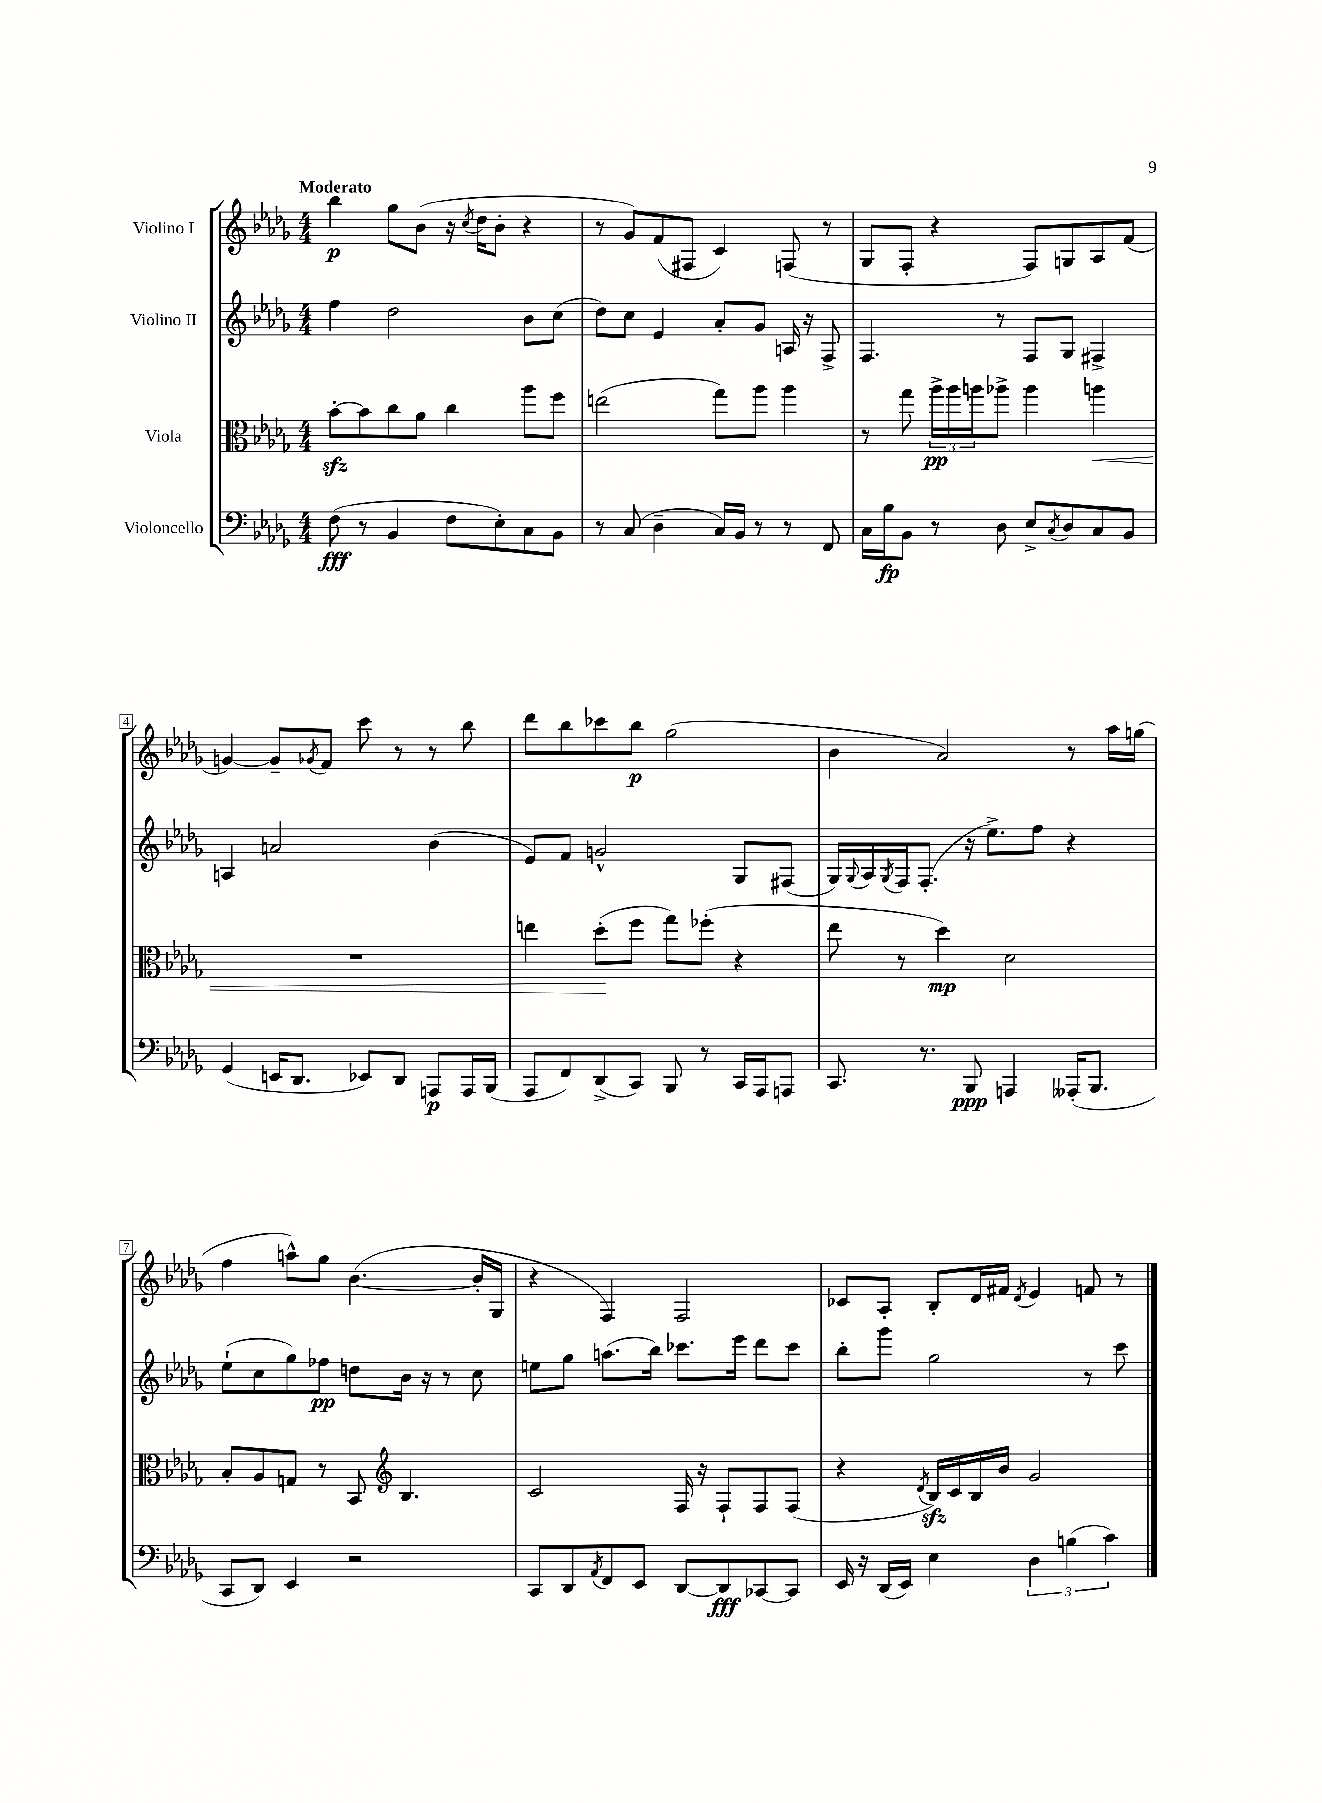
<<
\new StaffGroup <<
\new Staff = "s0" \with { instrumentName = "Violino I" } {
    \clef treble \key des \major \numericTimeSignature \time 4/4 \tempo "Moderato"
    bes''4\p ges''8 bes'8( r16 \acciaccatura { c''8 } des''16 bes'8-. r4 |
    r8 ges'8) f'8( fis8 c'4) f8( r8 |
    ges8 f8-. r4 f8) g8 aes8 f'8( |
    g'4~) g'8-- \acciaccatura { ges'8 } f'8 c'''8 r8 r8 bes''8 |
    des'''8 bes''8 ces'''8 bes''8\p ges''2( |
    bes'4 aes'2) r8 aes''16 g''16( |
    f''4 a''8-^) ges''8 bes'4.~( bes'16-. ges16 |
    r4 f4) f2 |
    ces'8 aes8-. bes8-. des'16 fis'16 \acciaccatura { des'8 } ees'4 f'8 r8 \bar "|." |
}
\new Staff = "s1" \with { instrumentName = "Violino II" } {
    \clef treble \key des \major \numericTimeSignature \time 4/4
    f''4 des''2 bes'8 c''8( |
    des''8) c''8 ees'4 aes'8-. ges'8 a16 r16 f8-> |
    f4. r8 f8 ges8 fis4-> |
    a4 a'2 bes'4( |
    ees'8) f'8 g'2-^ ges8 fis8( |
    ges16) \appoggiatura { ges8 } aes16 \acciaccatura { ges8 } f16 f8.-.( r16 ees''8.->) f''8 r4 |
    ees''8-!( c''8 ges''8) fes''8\pp d''8 bes'16 r16 r8 c''8 |
    e''8 ges''8 a''8.( bes''16) ces'''8. ees'''16 des'''8 ces'''8 |
    bes''8-. ges'''8 ges''2 r8 c'''8 \bar "|." |
}
\new Staff = "s2" \with { instrumentName = "Viola" } {
    \clef alto \key des \major \numericTimeSignature \time 4/4
    bes'8~-.\sfz bes'8 c''8 aes'8 c''4 aes''8 f''8 |
    e''2( ges''8) aes''8 aes''4 |
    r8 ges''8 \tuplet 3/2 { aes''16->\pp aes''16 a''16 } aes''8-> aes''4 a''4\< |
    R1 |
    e''4 des''8-.\!( f''8 ges''8) fes''8-.( r4 |
    ees''8 r8 des''4\mp) des'2 |
    bes8-. aes8 g8 r8 bes,8 \clef treble bes4. |
    c'2 f16 r16 f8-! f8 f8( |
    r4 \acciaccatura { des'8 } bes16\sfz) c'16 bes16 bes'16 ges'2 \bar "|." |
}
\new Staff = "s3" \with { instrumentName = "Violoncello" } {
    \clef bass \key des \major \numericTimeSignature \time 4/4
    f8\fff( r8 bes,4 f8 ees8-.) c8 bes,8 |
    r8 c8( des4-- c16) bes,16 r8 r8 f,8 |
    c16 bes16\fp bes,8 r8 des8 ees8-> \acciaccatura { c8 } des8 c8 bes,8 |
    ges,4( e,16 des,8. ees,8) des,8 a,,8\p a,,16 bes,,16( |
    aes,,8 f,8) des,8->( c,8) bes,,8 r8 c,16 aes,,16 a,,8 |
    c,8. r8. bes,,8\ppp a,,4 aeses,,16-.( bes,,8. |
    c,8 des,8) ees,4 r2 |
    c,8 des,8 \acciaccatura { aes,8 } f,8 ees,8 des,8~ des,8\fff ces,8~ ces,8 |
    ees,16 r16 des,16( ees,16) ees4 \tuplet 3/2 { des4 b4( c'4) } \bar "|." |
}
>>
>>
\layout { \context { \Score \override BarNumber.stencil = #(make-stencil-boxer 0.1 0.3 ly:text-interface::print) } }
